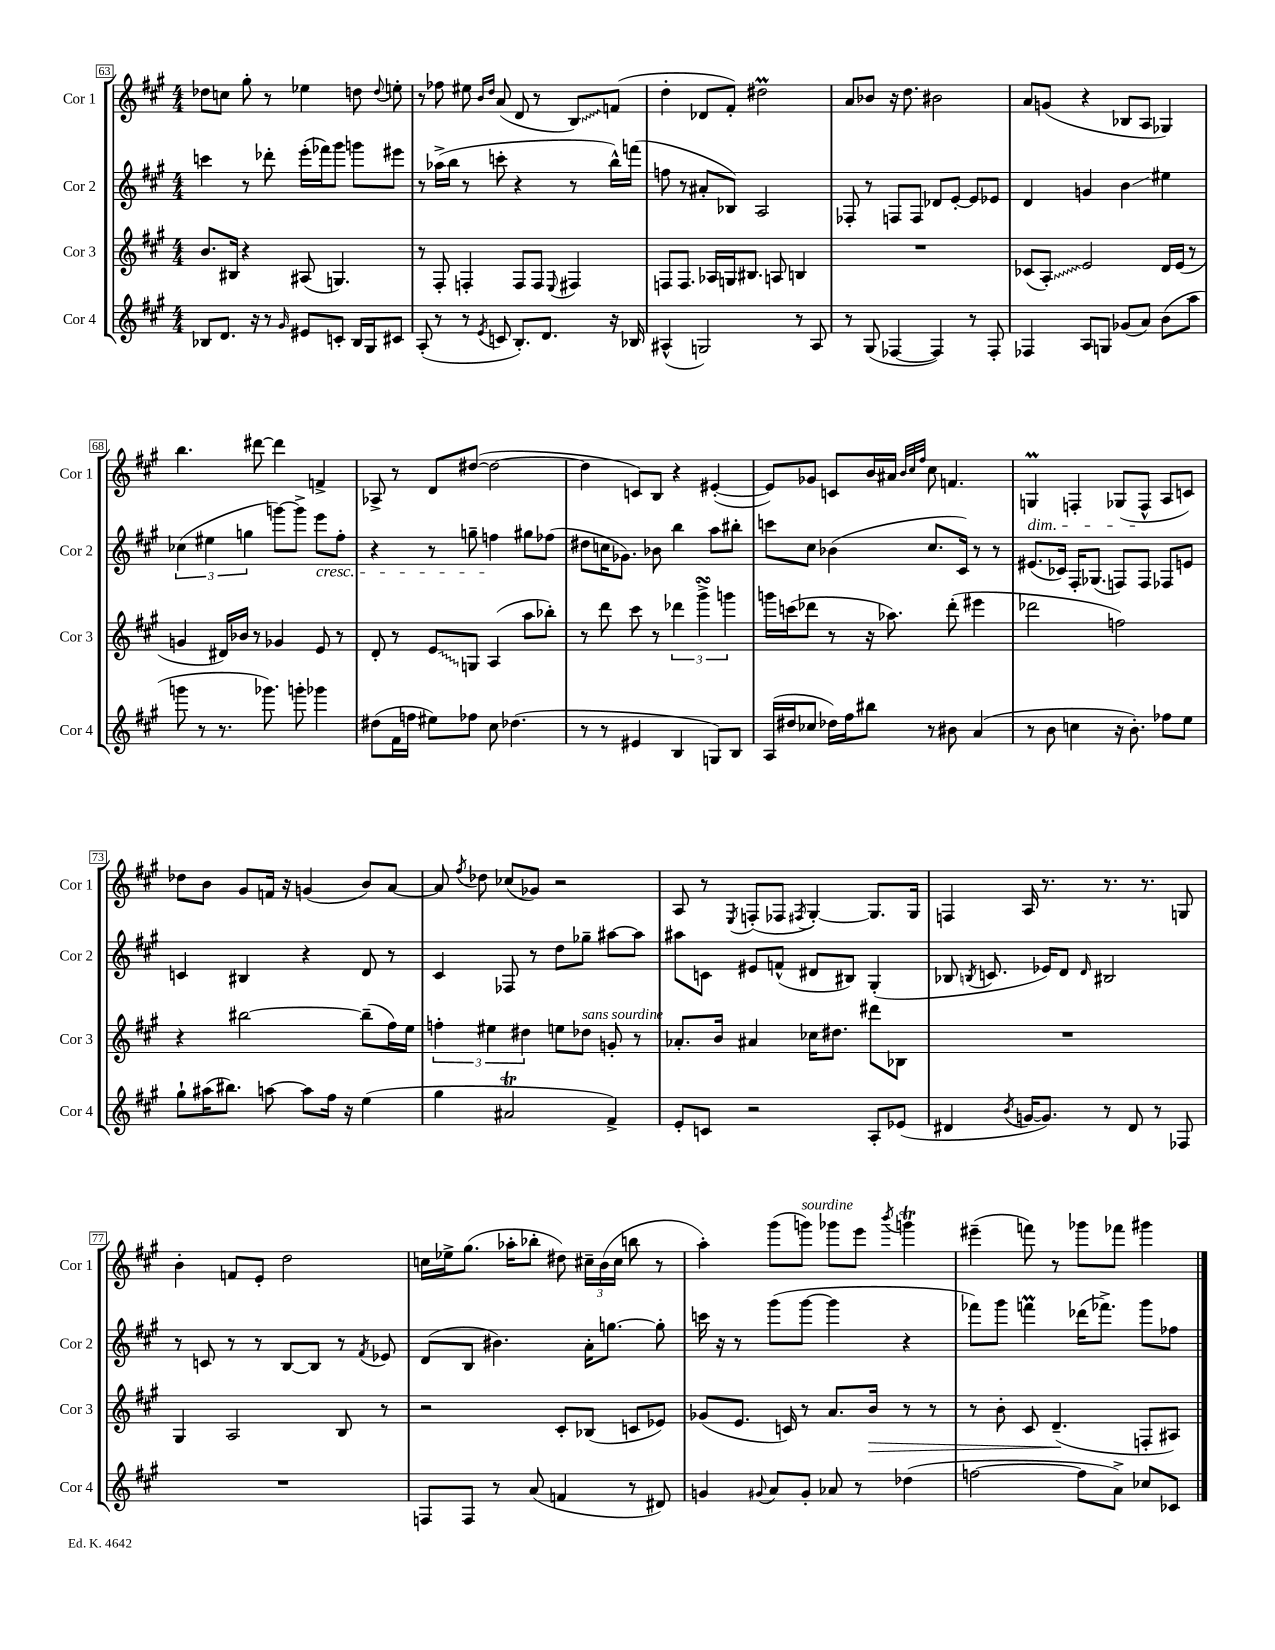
<<
\new StaffGroup <<
\new Staff = "s0" \with { instrumentName = "Cor 1" shortInstrumentName = "Cor 1" } {
    \clef treble \key a \major \numericTimeSignature \time 4/4
    \autoBeamOff des''8[ c''8] gis''8-. r8 ees''4 d''8 \appoggiatura { d''8 } e''8-. |
    r8 fes''8 eis''8 \grace { b'16[ d''16] } a'8( d'8 r8 \once \override Glissando.style = #'zigzag b8[\glissando) f'8]( |
    d''4-. des'8[ fis'8]-.) dis''2\prall |
    a'8[ bes'8] r16 d''8. bis'2 |
    a'8[ g'8]( r4 bes8[ a8] ges4) |
    b''4. dis'''8~ dis'''4 f'4-> |
    aes8-> r8 d'8[ dis''8]~( dis''2~ |
    dis''4 c'8[) b8] r4 eis'4~-.( |
    eis'8[) ges'8] c'8[ b'16 ais'16] \grace { b'32[ cis''32 fis''32] } cis''8 f'4. |
    g4\prall\dim f4-. ges8[( f8]-^\! a8[ c'8]) |
    des''8[ b'8] gis'8[ f'16] r16 g'4( b'8[) a'8]~ |
    a'8 \acciaccatura { fis''8 } des''8 ces''8[( ges'8]) r2 |
    a8 r8 \acciaccatura { e8 } f8[-.( fes8] \acciaccatura { fis8 } gis4~-.) gis8.[ gis16] |
    f4 a16 r8. r8. r8. g8 |
    b'4-. f'8[ e'8]-. d''2 |
    c''16[ ees''16-> gis''8.]( aes''16[-. bes''8]-. dis''8) \tuplet 3/2 { cis''16[-- b'16( cis''16] } b''8 r8 |
    a''4-.) gis'''8[( g'''8]^\markup { \italic "sourdine" }) ges'''8[ e'''8] \acciaccatura { b'''8 } g'''4\trill |
    eis'''4--( f'''8) r8 ges'''8[ fes'''8] gis'''4 \bar "|." |
}
\new Staff = "s1" \with { instrumentName = "Cor 2" shortInstrumentName = "Cor 2" } {
    \clef treble \key a \major \numericTimeSignature \time 4/4
    \autoBeamOff c'''4 r8 des'''8-. e'''16[-.( fes'''16) gis'''8] g'''8[ eis'''8] |
    r8 aes''16[->( b''16] r8 c'''8-. r4 r8 b''16[-^) f'''16]( |
    f''8 r8 ais'8[-. bes8]) a2 |
    fes8-. r8 f8[ f8] des'8[ e'8]~-. e'8[ ees'8] |
    d'4 g'4 b'4\glissando eis''4 |
    \tuplet 3/2 { ces''4( eis''4 g''4 } g'''8[~) g'''8]-> e'''8[\cresc fis''8]-. |
    r4 r8 g''8-- f''4\! gis''8[ fes''8]( |
    dis''8[ c''16 ges'8.]) bes'8 b''4 a''8[ bis''8]-. |
    c'''8[ cis''8] bes'4( cis''8.[ cis'16]) r8 r8 |
    eis'8.[( ces'16]) fis16[-. ges8.]( f8[) f8] fes8[ e'8] |
    c'4 bis4 r4 d'8 r8 |
    cis'4 fes8 r8 d''8[ ges''8]-- ais''8[~ ais''8] |
    ais''8[ c'8] eis'8[ f'8]-^( dis'8[ bis8]) gis4-.( |
    bes8 \acciaccatura { b8 } c'8. ees'16[) d'8] \grace { d'16 } bis2 |
    r8 c'8 r8 r8 b8[~ b8] r8 \acciaccatura { fis'8 } ees'8 |
    d'8[( b8] bis'4.) a'16[-. g''8.]~ g''8-. |
    c'''16 r16 r8 gis'''8[( gis'''8]~ gis'''4 r4 |
    fes'''8[) gis'''8] f'''4\prall des'''16[( fes'''8.]->) gis'''8[ fes''8] \bar "|." |
}
\new Staff = "s2" \with { instrumentName = "Cor 3" shortInstrumentName = "Cor 3" } {
    \clef treble \key a \major \numericTimeSignature \time 4/4
    \autoBeamOff b'8.[ bis16] r4 ais8( g4.) |
    r8 fis8-. f4-. f8[ f8] \appoggiatura { e8 } fis4 |
    f8[ f8.] aes16[ g16 bis8.] a8 b4 |
    R1 |
    ces'8[( \once \override Glissando.style = #'zigzag a8]-.\glissando) e'2 d'16[ e'16]( r8 |
    g'4 dis'16[) bes'16] r8 ges'4 e'8 r8 |
    d'8-. r8 \once \override Glissando.style = #'zigzag e'8[\glissando g8] a4( a''8[ bes''8]-.) |
    r8 d'''8 cis'''8 r8 \tuplet 3/2 { des'''4 gis'''4->\turn g'''4 } |
    g'''16[ c'''16( des'''8] r8 r16 aes''8.) des'''8-.( eis'''4 |
    des'''2 f''2) |
    r4 bis''2~ bis''8[--( fis''16) e''16] |
    \tuplet 3/2 { f''4-. eis''4 dis''4 } e''8[ des''8]^\markup { \italic "sans sourdine" } g'8-. r8 |
    aes'8.[-. b'16] ais'4 ces''16[ dis''8.] dis'''8[ bes8] |
    R1 |
    gis4 a2 b8 r8 |
    r2 cis'8[-. bes8]( c'8[ ees'8]) |
    ges'8[( e'8.] c'16) r8 a'8.[ b'16]\> r8 r8 |
    r8 b'8-. cis'8 d'4.--\!( f8[-. ais8]) \bar "|." |
}
\new Staff = "s3" \with { instrumentName = "Cor 4" shortInstrumentName = "Cor 4" } {
    \clef treble \key a \major \numericTimeSignature \time 4/4
    \autoBeamOff bes8[ d'8.] r16 r8 \grace { gis'16 } eis'8[ c'8]-. bes16[ gis16 cis'8] |
    a8-.( r8 r8 \acciaccatura { e'8 } c'8 b8.[-.) d'8.] r16 bes16 |
    ais4-^( g2) r8 ais8 |
    r8 gis8( fes4~ fes4) r8 fes8-. |
    fes4 a8[ g8] ges'8[( a'8]) b'8[( a''8] |
    g'''8 r8 r8. ges'''8.) g'''8-. ges'''4 |
    dis''8[( fis'16 f''16] eis''8[) fes''8] cis''8 des''4.( |
    r8 r8 eis'4 b4 g8[) b8] |
    a16[( dis''16 ces''8] des''16[) fis''16 bis''8] r8 bis'8 a'4( |
    r8 b'8 c''4 r16 b'8.-.) fes''8[ e''8] |
    gis''8[-! ais''16( bis''8.]) a''8~ a''8[ fis''16] r16 e''4( |
    gis''4 ais'2\trill fis'4->) |
    e'8[-. c'8] r2 a8[-. ees'8]( |
    dis'4 \acciaccatura { b'8 } g'16[~ g'8.]) r8 dis'8 r8 fes8 |
    R1 |
    f8[ f8] r8 a'8( f'4 r8 dis'8) |
    g'4 \appoggiatura { gis'8 } a'8[ gis'8]-. aes'8 r8 des''4( |
    f''2~ f''8[ a'8]->) ces''8[ ces'8] \bar "|." |
}
>>
>>
\layout { \context { \Score currentBarNumber = #63 \override BarNumber.stencil = #(make-stencil-boxer 0.1 0.3 ly:text-interface::print) } }
